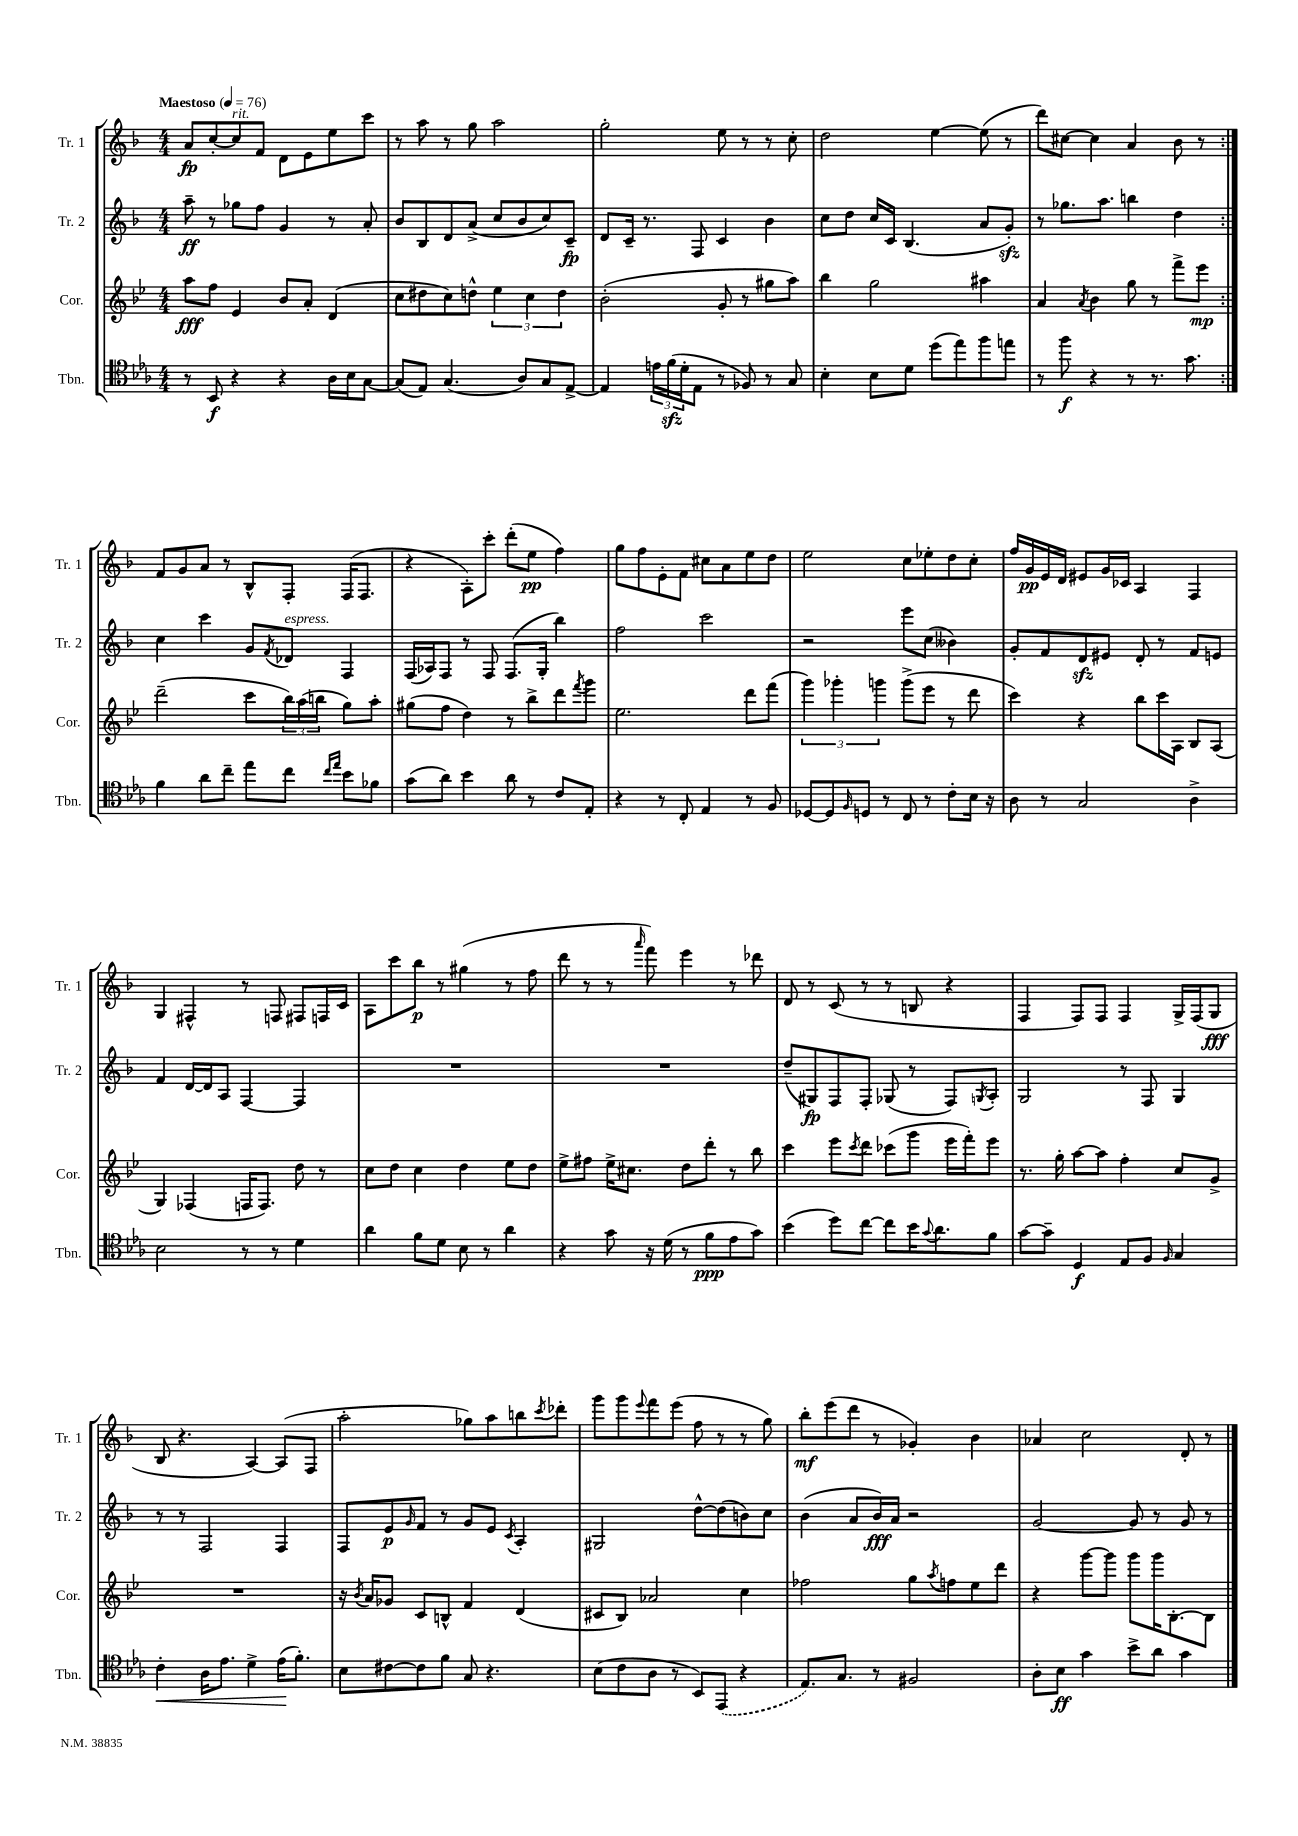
<<
\new StaffGroup <<
\new Staff = "s0" \with { instrumentName = "Tr. 1" shortInstrumentName = "Tr. 1" } {
    \clef treble \key f \major \numericTimeSignature \time 4/4 \tempo "Maestoso" 4 = 76
    \repeat volta 2 { a'8\fp c''8~-. c''8^\markup { \italic "rit." } f'8 d'8 e'8 e''8 c'''8 |
    r8 a''8 r8 g''8 a''2 |
    g''2-. e''8 r8 r8 c''8-. |
    d''2 e''4~ e''8( r8 |
    d'''8) cis''8~ cis''4 a'4 bes'8 r8 | }
    f'8 g'8 a'8 r8 bes8-^ f8-. f16( f8. |
    r4 a8-.) c'''8-. d'''8-.( e''8\pp f''4) |
    g''8 f''8 e'8-. f'8 cis''8 a'8 e''8 d''8 |
    e''2 c''8 ees''8-. d''8 c''8-. |
    f''16 g'16\pp e'16 d'16 eis'8 g'16 ces'16 a4 f4 |
    g4 fis4-^ r8 f8 fis8 f16 c'16 |
    a8 c'''8 bes''8\p r8 gis''4( r8 f''8 |
    d'''8 r8 r8 \grace { a'''16 } f'''8) e'''4 r8 des'''8 |
    d'8 r8 c'8( r8 r8 b8 r4 |
    f4 f8) f8 f4 g16-> f16( g8\fff |
    bes8 r4. a4~) a8( f8 |
    a''2-. ges''8) a''8 b''8 \acciaccatura { c'''8 } des'''8-. |
    g'''8 g'''8 \appoggiatura { e'''8 } f'''8 e'''8( f''8 r8 r8 g''8) |
    bes''8-.\mf e'''8( d'''8 r8 ges'4-.) bes'4 |
    aes'4 c''2 d'8-. r8 \bar "|." |
}
\new Staff = "s1" \with { instrumentName = "Tr. 2" shortInstrumentName = "Tr. 2" } {
    \clef treble \key f \major \numericTimeSignature \time 4/4
    \repeat volta 2 { a''8--\ff r8 ges''8 f''8 g'4 r8 a'8-. |
    bes'8 bes8 d'8 a'8->( c''8 bes'8 c''8) c'8--\fp |
    d'8 c'16-- r8. f8 c'4 bes'4 |
    c''8 d''8 c''16 c'16 bes4.( a'8 g'8-.\sfz) |
    r8 ges''8. a''8. b''4 d''4 | }
    c''4 c'''4 g'8 \acciaccatura { f'8 } des'8^\markup { \italic "espress." } f4 |
    f16( aes16) f8 r8 f8 f8.( g16-. bes''4) |
    f''2 c'''2 |
    r2 e'''8 c''8( beses'4) |
    g'8-. f'8 d'8\sfz eis'8 d'8-. r8 f'8 e'8 |
    f'4 d'16~ d'16 a8 f4~ f4 |
    R1 |
    R1 |
    d''8--( gis8\fp) f8 f8-. ges8( r8 f8) \acciaccatura { g8 } a8-. |
    g2 r8 f8 g4 |
    r8 r8 f2 f4 |
    f8 e'8\p \grace { g'16 } f'8 r8 g'8 e'8 \acciaccatura { c'8 } a4-. |
    gis2 d''8~-^ d''8( b'8) c''8 |
    bes'4( a'8 bes'16\fff) a'16 r2 |
    g'2~ g'8 r8 g'8 r8 \bar "|." |
}
\new Staff = "s2" \with { instrumentName = "Cor." shortInstrumentName = "Cor." } {
    \clef treble \key bes \major \numericTimeSignature \time 4/4
    \repeat volta 2 { a''8\fff f''8 ees'4 bes'8 a'8-. d'4( |
    c''8 dis''8 c''8) d''8-^ \tuplet 3/2 { ees''4 c''4 d''4 } |
    bes'2-.( g'8-. r8 gis''8 a''8) |
    bes''4 g''2 ais''4 |
    a'4 \acciaccatura { a'8 } bes'4 g''8 r8 f'''8-> ees'''8\mp | }
    d'''2--( c'''8 \tuplet 3/2 { bes''16) a''16( b''16 } g''8) a''8-. |
    gis''8( f''8 d''4) r8 bes''8-> d'''8 \acciaccatura { f'''8 } g'''8 |
    ees''2. d'''8 f'''8( |
    \tuplet 3/2 { g'''4) ges'''4-. g'''4 } g'''8->( ees'''8 r8 d'''8 |
    c'''4) r4 bes''8 c'''16 a16 bes8 a8( |
    g4) fes4( f16 f8.) d''8 r8 |
    c''8 d''8 c''4 d''4 ees''8 d''8 |
    ees''8-> fis''8 ees''16-> cis''8. d''8 d'''8-. r8 bes''8 |
    c'''4 ees'''8 \acciaccatura { c'''8 } d'''8 ces'''8( g'''8 ees'''16 f'''16-.) ees'''8 |
    r8. g''16-. a''8~ a''8 f''4-. c''8 g'8-> |
    R1 |
    r16 \acciaccatura { bes'8 } a'16 ges'8 c'8 b8-^ f'4 d'4( |
    cis'8 bes8) aes'2 c''4 |
    fes''2 g''8 \acciaccatura { a''8 } f''8 ees''8 d'''8 |
    r4 g'''8~ g'''8 g'''8 g'''16 bes8.~-. bes8 \bar "|." |
}
\new Staff = "s3" \with { instrumentName = "Tbn." shortInstrumentName = "Tbn." } {
    \clef tenor \key ees \major \numericTimeSignature \time 4/4
    \repeat volta 2 { r8 bes,8\f r4 r4 aes16 bes16 g8~ |
    g8( ees8) g4.( aes8) g8 ees8~-> |
    ees4 \tuplet 3/2 { e'16 f'16\sfz( d'16-. } ees8 r8 fes8) r8 g8 |
    bes4-. bes8 d'8 d''8( ees''8) f''8 e''8 |
    r8 f''8\f r4 r8 r8. g'8. | }
    f'4 aes'8 c''8-- ees''8 c''8 \grace { c''16 ees''16 } bes'8 fes'8 |
    g'8( aes'8) bes'4 aes'8 r8 c'8 ees8-. |
    r4 r8 c8-. ees4 r8 f8 |
    des8~ des8 \grace { f16 } d8 r8 c8 r8 c'8-. bes16 r16 |
    aes8 r8 g2 aes4-> |
    bes2 r8 r8 d'4 |
    aes'4 f'8 d'8 bes8 r8 aes'4 |
    r4 g'8 r16 d'16( r8 f'8\ppp ees'8 g'8) |
    bes'4( d''8) c''8~ c''8 bes'16 \appoggiatura { g'8 } aes'8. f'8 |
    g'8~ g'8-- d4\f ees8 f8 \grace { f16 } g4 |
    c'4-.\< aes16 ees'8. d'4-> ees'16\!( f'8.-.) |
    bes8 cis'8~ cis'8 f'8 g8 r4. |
    bes8( c'8 aes8 r8 bes,8) \once \slurDashed ees,8( r4 |
    ees8.) g8. r8 fis2 |
    aes8-. bes8\ff g'4 bes'8-> aes'8 g'4 \bar "|." |
}
>>
>>
\layout { \context { \Score \remove "Bar_number_engraver" } }
